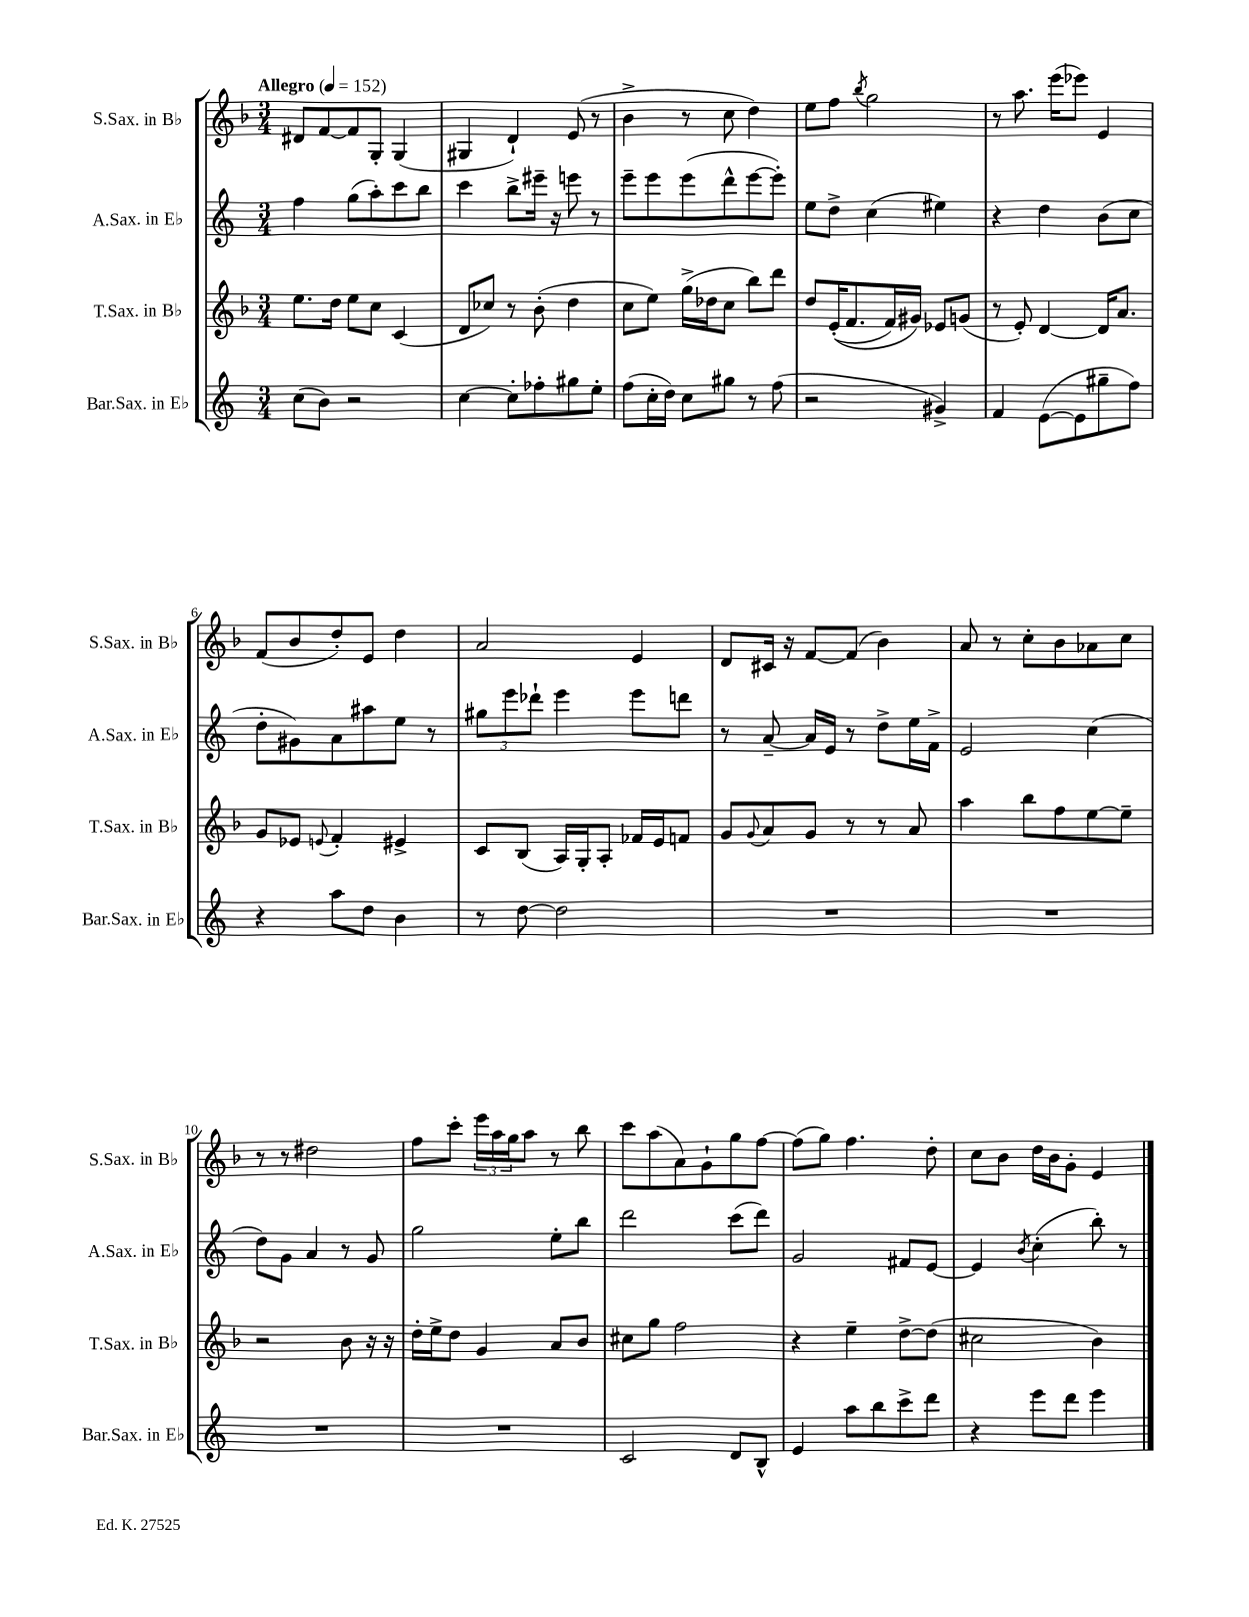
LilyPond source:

<<
\new StaffGroup <<
\new Staff = "s0" \with { instrumentName = "S.Sax. in Bb" shortInstrumentName = "S.Sax. in Bb" } {
    \clef treble \key f \major \numericTimeSignature \time 3/4 \tempo "Allegro" 4 = 152
    dis'8 f'8~ f'8 g8-. g4( |
    gis4 d'4-!) e'8( r8 |
    bes'4-> r8 c''8 d''4) |
    e''8 f''8 \acciaccatura { bes''8 } g''2 |
    r8 a''8. e'''16( ees'''8) e'4 |
    f'8( bes'8 d''8-.) e'8 d''4 |
    a'2 e'4 |
    d'8 cis'16 r16 f'8~ f'8( bes'4) |
    a'8 r8 c''8-. bes'8 aes'8 c''8 |
    r8 r8 dis''2 |
    f''8 c'''8-. \tuplet 3/2 { e'''16 a''16 g''16 } a''8 r8 bes''8 |
    c'''8 a''8( a'8) g'8-! g''8 f''8~ |
    f''8( g''8) f''4. d''8-. |
    c''8 bes'8 d''16 bes'16 g'8-. e'4 \bar "|." |
}
\new Staff = "s1" \with { instrumentName = "A.Sax. in Eb" shortInstrumentName = "A.Sax. in Eb" } {
    \clef treble \key c \major \numericTimeSignature \time 3/4
    f''4 g''8( a''8-.) c'''8 b''8 |
    c'''4 b''8-> eis'''16-- r16 e'''8 r8 |
    e'''8-- e'''8 e'''8( d'''8-^ e'''8~ e'''8-.) |
    e''8 d''8-> c''4( eis''4) |
    r4 d''4 b'8( c''8 |
    d''8-. gis'8) a'8 ais''8 e''8 r8 |
    \tuplet 3/2 { gis''8 e'''8 des'''8-! } e'''4 e'''8 d'''8 |
    r8 a'8~-- a'16 e'16 r8 d''8-> e''16 f'16-> |
    e'2 c''4( |
    d''8) g'8 a'4 r8 g'8 |
    g''2 e''8-. b''8 |
    d'''2 c'''8( d'''8) |
    g'2 fis'8 e'8~ |
    e'4 \acciaccatura { b'8 } c''4-.( b''8-.) r8 \bar "|." |
}
\new Staff = "s2" \with { instrumentName = "T.Sax. in Bb" shortInstrumentName = "T.Sax. in Bb" } {
    \clef treble \key f \major \numericTimeSignature \time 3/4
    e''8. d''16 e''8 c''8 c'4( |
    d'8 ces''8) r8 bes'8-.( d''4 |
    c''8 e''8) g''16->( des''16 c''8 bes''8) d'''8 |
    d''8 e'16-.(\( f'8. f'16) gis'16\) ees'8 g'8( |
    r8 e'8-.) d'4~ d'16 a'8. |
    g'8 ees'8 \appoggiatura { e'8 } f'4-. eis'4-> |
    c'8 bes8( a16) g16-. a8-. fes'16 e'16 f'8 |
    g'8 \appoggiatura { g'8 } a'8 g'8 r8 r8 a'8 |
    a''4 bes''8 f''8 e''8~ e''8-- |
    r2 bes'8 r16 r16 |
    d''16-. e''16-> d''8 g'4 a'8 bes'8 |
    cis''8 g''8 f''2 |
    r4 e''4-- d''8~-> d''8( |
    cis''2 bes'4) \bar "|." |
}
\new Staff = "s3" \with { instrumentName = "Bar.Sax. in Eb" shortInstrumentName = "Bar.Sax. in Eb" } {
    \clef treble \key c \major \numericTimeSignature \time 3/4
    c''8( b'8) r2 |
    c''4~ c''8-. fes''8-. gis''8 e''8-. |
    f''8( c''16-. d''16) c''8 gis''8 r8 f''8( |
    r2 gis'4->) |
    f'4 e'8~( e'8 gis''8-- f''8) |
    r4 a''8 d''8 b'4 |
    r8 d''8~ d''2 |
    R2. |
    R2. |
    R2. |
    R2. |
    c'2 d'8 b8-^ |
    e'4 a''8 b''8 c'''8-> d'''8 |
    r4 e'''8 d'''8 e'''4 \bar "|." |
}
>>
>>
